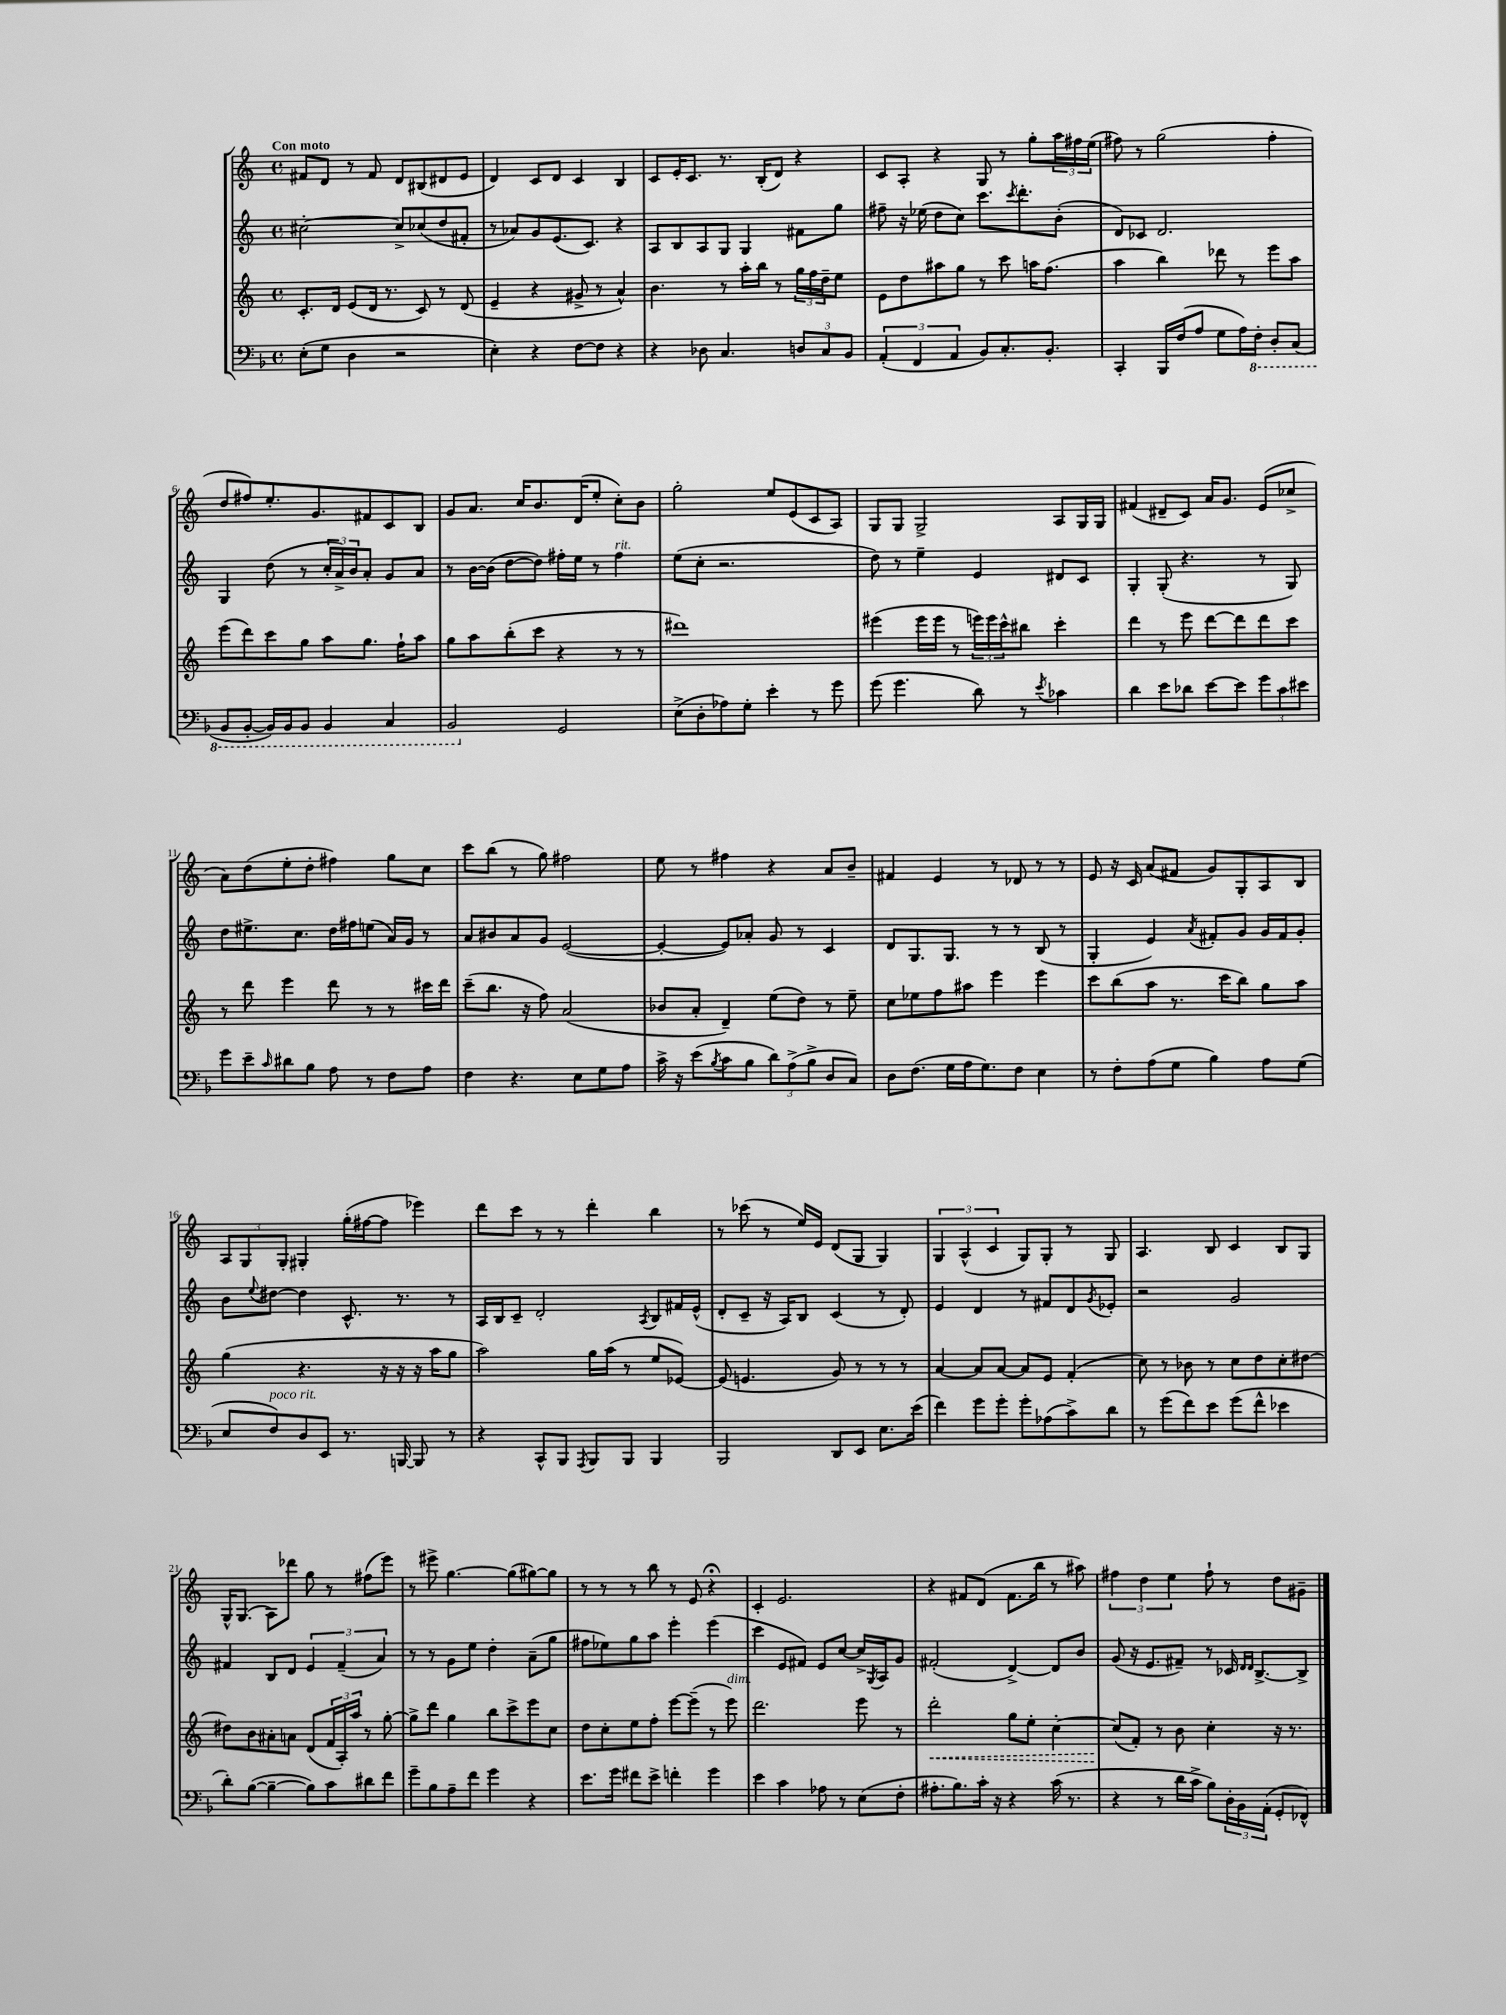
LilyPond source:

<<
\new StaffGroup <<
\new Staff = "s0" {
    \clef treble \key c \major \defaultTimeSignature \time 4/4 \tempo "Con moto"
    fis'8 d'8 r8 fis'8 d'8 bis8( dis'8 e'8 |
    d'4) c'8 d'8 c'4 b4 |
    c'8 e'16-. c'8. r8. b16-.( d'8) r4 |
    c'8 a8-. r4 g8 r8 g''8-. \tuplet 3/2 { a''16 fis''16 e''16( } |
    fis''8) r8 g''2( fis''4-. |
    d''8 fis''8) e''8.-. g'8. fis'8 c'8 b8 |
    g'8 a'8. c''16 b'8. d'16( e''8-. c''8-.) b'8 |
    g''2-. e''8 e'8( c'8 a8) |
    g8 g8 g2-> a8 g16 g16 |
    fis'4( dis'8-- c'8) a'16 g'8. e'8( ces''8-> |
    a'8) d''8( e''8-. d''8-. fis''4) g''8 c''8 |
    c'''8 b''8( r8 g''8) fis''2 |
    e''8 r8 fis''4 r4 a'8 b'8-- |
    fis'4 e'4 r8 des'8 r8 r8 |
    e'8 r16 c'16 a'8( fis'8 g'8) g8-. a8 b8 |
    \tuplet 3/2 { a8 g8 g8-. } gis4-. g''16-.( fis''16~ fis''8 ees'''4) |
    d'''8 c'''8 r8 r8 d'''4-. b''4 |
    r8 ces'''8( r8 e''16) e'16 d'8( g8 g4) |
    \tuplet 3/2 { g4 a4-^( c'4 } g8) g8-. r8 g8 |
    a4. b8 c'4 b8 g8 |
    g16-^ g8.( a8) des'''8 g''8 r8 fis''8( e'''8) |
    r8 eis'''8-> g''4.~ g''8( gis''8~) gis''8 |
    r8 r8 r8 b''8 r8 e'8 r4\fermata |
    c'4-. e'2. |
    r4 fis'8 d'8( fis'8. b''16 r8 ais''8) |
    \tuplet 3/2 { fis''4 d''4 e''4 } fis''8-! r8 d''8 gis'8-- \bar "|." |
}
\new Staff = "s1" {
    \clef treble \key c \major \defaultTimeSignature \time 4/4
    cis''2~-. cis''8-> ces''8( d''8 fis'8-. |
    r8 aes'8) g'8 e'8.( c'8.) r4 |
    a8 b8 a8 g8 g4 fis'8 g''8 |
    fis''8-- r16 ees''16( d''8 c''8) c'''8. \acciaccatura { c'''8 } d'''8.-. b'8-.( |
    d'8) ces'8 d'2. |
    g4 d''8( r8 \tuplet 3/2 { c''16-. a'16->) b'16 } a'8-. g'8 a'8 |
    r8 b'16~ b'16( d''8~ d''8) fis''16-. e''16 r8 fis''4^\markup { \italic "rit." } |
    e''8( c''8-. r2. |
    d''8) r8 e''4-- e'4 dis'8 c'8 |
    g4-. g8-.( r4. r8 g8) |
    d''8 eis''8.-> c''8. d''16 fis''16 e''8( a'16) g'16 r8 |
    a'8 bis'8 a'8 g'8 e'2~( |
    e'4~-. e'8) aes'8-. g'8 r8 c'4 |
    d'8 g8. g8. r8 r8 b8( r8 |
    g4-. e'4) \acciaccatura { a'8 } fis'8-. g'8 g'16 fis'16 g'8-. |
    b'8 \appoggiatura { e''8 } dis''8~ dis''4 c'8.-^ r8. r8 |
    a16 b16 c'8-- d'2-. \acciaccatura { a8 } b8 fis'16 e'16-^( |
    d'8-. c'8-- r16 a16) b8 c'4( r8 d'8-.) |
    e'4 d'4 r8 fis'8 d'8 \acciaccatura { g'8 } ees'8-. |
    r2 g'2 |
    fis'4 b8 d'8 \tuplet 3/2 { e'4 fis'4--( a'4) } |
    r8 r8 g'8 e''8 d''4-. a'8--( g''8 |
    fis''8 ees''8) g''8 a''8 e'''4-. e'''4( |
    c'''4 e'8 fis'8) e'8 c''8~ c''16-> \acciaccatura { g8 } a16 g'8 |
    fis'2-.( d'4~->) d'8 b'8 |
    g'8( r16 e'8. fis'8--) r8 ces'16 \grace { d'16 d'16 } b8.~-> b8-> \bar "|." |
}
\new Staff = "s2" {
    \clef treble \key c \major \defaultTimeSignature \time 4/4
    c'8.-. d'16 e'8( d'16 r8. c'8) r8 d'8( |
    e'4-- r4 gis'8-> r8 a'4-^) |
    b'4. r8 a''16-. b''16 r8 \tuplet 3/2 { g''16 f''16 d''16-- } e''8 |
    e'8 d''8 ais''8 g''8 r8 c'''8 a''16 f''8.( |
    a''4 b''4) des'''8 r8 e'''8 a''8 |
    e'''8( d'''8) c'''8 g''8 a''8 g''8. f''16-! a''8 |
    g''8 a''8 b''8-.( c'''8 r4 r8 r8 |
    dis'''1) |
    eis'''4( eis'''16 eis'''16 r8 \tuplet 3/2 { e'''16) e'''16 c'''16-^ } bis''8 c'''4-. |
    d'''4 r8 e'''8 d'''8~ d'''8 d'''8 c'''8 |
    r8 d'''8 e'''4 d'''8 r8 r8 cis'''16 d'''16 |
    c'''8--( b''8. r16 f''8) a'2( |
    bes'8 a'8-. d'4--) e''8( d''8) r8 e''8-- |
    c''8 ees''8 f''8 ais''8 e'''4 e'''4 |
    c'''8 b''8( a''8 r8. c'''16 b''8) g''8 a''8 |
    g''4( r4. r16 r16 r16 a''16 g''8 |
    a''2) g''16 a''16( r8 e''8 ees'8~) |
    ees'8( e'4. g'8) r8 r8 r8 |
    a'4~ a'8 a'8~ a'8 e'8 f'4-.( |
    c''8) r8 bes'8 r8 c''8 d''8 c''8-. dis''8~ |
    dis''8 b'8 ais'8-. a'8 d'8( \tuplet 3/2 { f'16 a16-.) a''16 } r8 g''8~-. |
    g''8-> d'''8 g''4 b''8 c'''8-> e'''8 c''8 |
    d''8 c''8-. e''8 f''8-. e'''8~ e'''8--( r8 e'''8^\markup { \italic "dim." }) |
    d'''2. e'''8 r8 |
    \once \override Hairpin.style = #'dashed-line d'''2-.\< g''8 e''8-. c''4~-. |
    c''8\!( f'8-.) r8 b'8 c''4-. r16 r8. \bar "|." |
}
\new Staff = "s3" {
    \clef bass \key f \major \defaultTimeSignature \time 4/4
    e8-.( g8 d4 r2 |
    e4-.) r4 f8~ f8 r4 |
    r4 des8 c4. \tuplet 3/2 { d8 c8 bes,8 } |
    \tuplet 3/2 { a,4-.( f,4 a,4 } bes,8) c8.-. bes,8.-. |
    c,4-. bes,,16 f16( a8 g8 a16) \ottava #-1 f,16-. d,8-. c,8( |
    bes,,8 bes,,8~-. bes,,16) bes,,16 bes,,8 bes,,4 c,4 |
    bes,,2 \ottava #0 g,2 |
    e8->( d8-. aes8) g8-. e'4-. r8 g'8 |
    g'8( g'4. d'8) r8 \acciaccatura { e'8 } ces'4 |
    d'4 e'8 des'8 e'8~ e'8 \tuplet 3/2 { g'8 c'8 eis'8 } |
    g'8 e'8-- \grace { c'16 } dis'8 bes8 a8 r8 f8 a8 |
    f4 r4. e8 g8 a8 |
    c'16-> r16 e'8( \acciaccatura { bes8 } c'8 bes8 \tuplet 3/2 { d'8) a8->( bes8-> } d8 c8) |
    d8 f8.( g16 a16 g8.) f8 e4 |
    r8 f8-. a8( g8 bes4) a8 g8( |
    e8 f8^\markup { \italic "poco rit." }) d8 e,8 r8. b,,16~ b,,8 r8 |
    r4 c,8-^ bes,,8 \acciaccatura { a,,8 } bes,,8 bes,,8 bes,,4 |
    bes,,2 d,8 e,8 e8. e'16( |
    f'4) g'8 g'8-. g'8-. aes8( c'8->) d'8 |
    r8 g'8( f'8) e'8 g'8( f'8-^ ees'4 |
    d'8-.) bes8~( bes4~-- bes8) c'8 dis'8 f'8 |
    g'8-- bes8 a8-- f'8 g'4 r4 |
    e'8. g'16 fis'8 e'8-> f'4-. g'4 |
    e'4 c'4 aes8 r8 e8( f8-. |
    ais8.-. bes8.) c'16-. r16 r4 c'16( r8. |
    r4 r8 d'16 c'16-> bes8) \tuplet 3/2 { d16-. bes,16 a,16-.( } g,8-. fes,8-^) \bar "|." |
}
>>
>>
